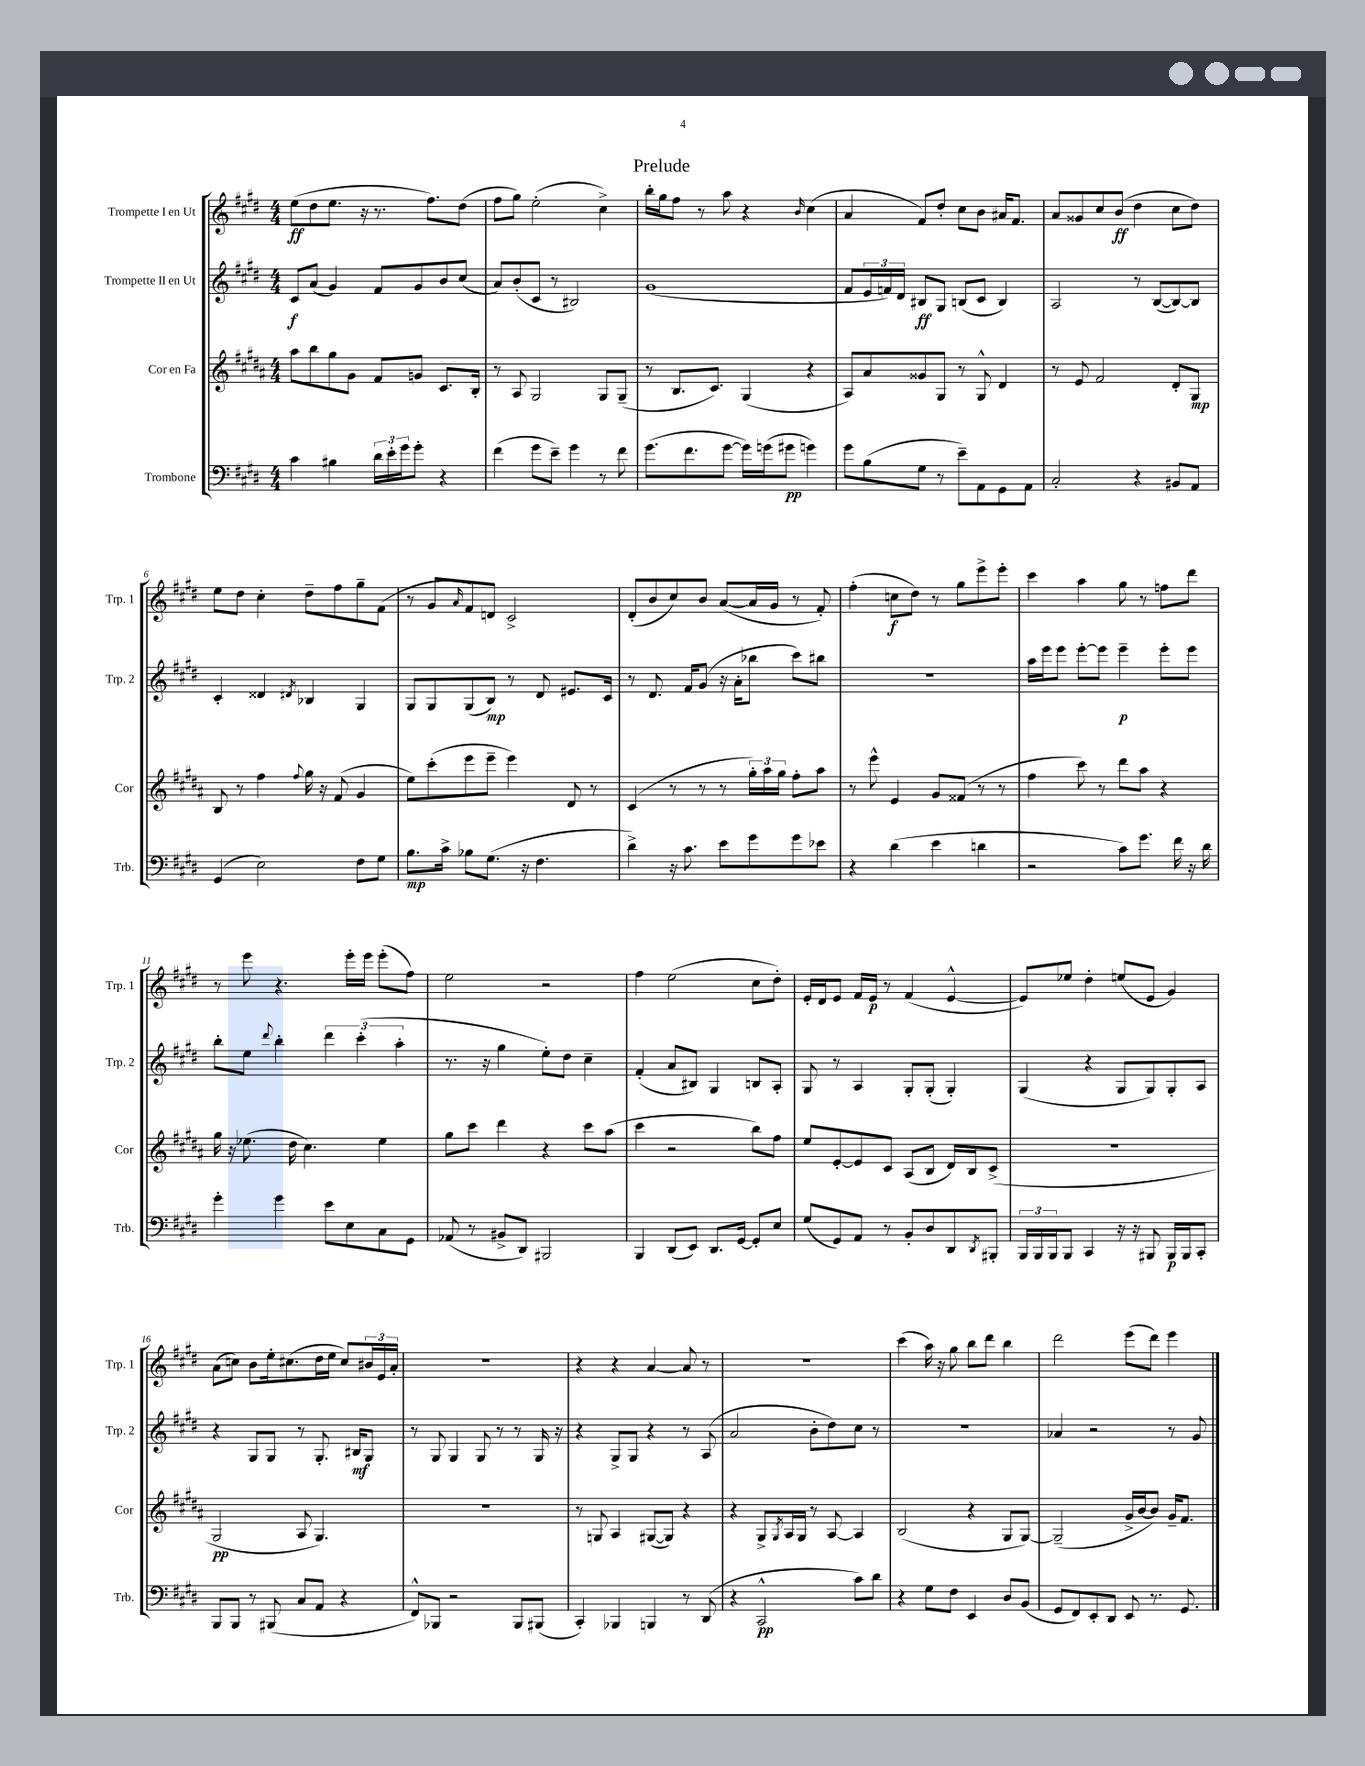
\header { title = "Prelude" }
<<
\new StaffGroup <<
\new Staff = "s0" \with { instrumentName = "Trompette I en Ut" shortInstrumentName = "Trp. 1" } {
    \clef treble \key e \major \numericTimeSignature \time 4/4
    e''8\ff( dis''8 e''8. r16 r8. fis''8.) dis''8( |
    fis''8 gis''8) e''2-.( cis''4->) |
    b''16-. gis''16 fis''8 r8 a''8 r4 \grace { b'16 } cis''4( |
    a'4 fis'8) dis''8-. cis''8 b'8 ais'16 fis'8. |
    a'8 gisis'8 cis''8 b'8\ff( dis''4 cis''8 dis''8) |
    e''8 dis''8 cis''4-. dis''8-- fis''8 gis''8-- fis'8( |
    r8 gis'8 \grace { a'16 } fis'8) d'8 cis'2-> |
    dis'8-.( b'8 cis''8) b'8 a'8~( a'16 gis'16 r8 fis'8-.) |
    fis''4-.( c''8\f dis''8) r8 gis''8 e'''8-> e'''8-. |
    cis'''4 a''4 gis''8 r8 f''8 dis'''8 |
    r8 e'''8 r4. e'''16-. e'''16 e'''8-.( fis''8) |
    e''2 r2 |
    fis''4 e''2( cis''8 dis''8-.) |
    e'16-. dis'16 e'8 fis'16 e'16\p r8 fis'4( e'4~-^ |
    e'8) ees''8 dis''4-. e''8( e'8 gis'4) |
    a'8( c''8) b'8 e''16-. cis''8.( dis''16 e''16 cis''8) \tuplet 3/2 { bis'16 e'16 a'16-. } |
    r1 |
    r4 r4 a'4~ a'8 r8 |
    R1 |
    cis'''4( a''16) r16 gis''8 b''8 dis'''8 b''4 |
    dis'''2 e'''8( dis'''8) e'''4 \bar "|." |
}
\new Staff = "s1" \with { instrumentName = "Trompette II en Ut" shortInstrumentName = "Trp. 2" } {
    \clef treble \key e \major \numericTimeSignature \time 4/4
    cis'8\f a'8( gis'4) fis'8 gis'8 b'8 cis''8( |
    a'8) b'8-.( cis'8 r8 bis2) |
    gis'1( |
    fis'8 \tuplet 3/2 { e'16 f'16) dis'16 } bis8\ff gis8 b8( cis'8 b4) |
    a2 r8 b8~( b8~) b8 |
    cis'4-. disis'4 \acciaccatura { dis'8 } bes4 gis4 |
    gis8 gis8 gis8( b8\mp) r8 dis'8 eis'8. cis'16 |
    r8 dis'8. fis'16 gis'8( r16 a'16-. bes''8 cis'''8) bis''8 |
    R1 |
    a''16 e'''16 e'''8 e'''8~-. e'''8 e'''4--\p e'''8-. e'''8 |
    b''8-. e''8 \appoggiatura { dis'''8 } b''4-. \tuplet 3/2 { dis'''4 cis'''4-.( a''4-. } |
    r8. r16 gis''4 e''8-.) dis''8 cis''4-- |
    fis'4-.( a'8 bis8) gis4 b8 a8-. |
    gis8 r8 a4 gis8-. gis8-.( gis4-.) |
    gis4( r4 gis8 gis8) gis8-. a8 |
    r4 gis8 gis8 r8 gis8.-. bis16\mf gis8 |
    r8 gis8 gis4 gis8 r8 r8 gis16 r16 |
    r4 gis8-> gis8 r4 r8 a8( |
    a'2 b'8-. dis''8) cis''8 r8 |
    R1 |
    aes'4 r2 r8 gis'8 \bar "|." |
}
\new Staff = "s2" \with { instrumentName = "Cor en Fa" shortInstrumentName = "Cor" } {
    \clef treble \key b \major \numericTimeSignature \time 4/4
    ais''8 b''8 gis''8 gis'8 fis'8 g'8 cis'8. b16-. |
    r8 ais8 gis2 gis8 gis8--( |
    r8 b8. cis'8.) gis4( r4 |
    ais8) ais'8 gisis'8 gis8 r8 gis8-^ dis'4 |
    r8 e'8 fis'2 dis'8-. gis8\mp |
    b8 r8 fis''4 \appoggiatura { fis''8 } gis''16 r16 fis'8( gis'4 |
    e''8) cis'''8-.( e'''8 e'''8-- e'''4) dis'8 r8 |
    cis'4( r8 r8 r8 \tuplet 3/2 { gis''16-.) ais''16 gis''16 } fis''8-. ais''8 |
    r8 e'''8-^ e'4 gis'8 fisis'8( r8 r8 |
    fis''4 cis'''8) r8 dis'''8 ais''8 r4 |
    gis''16 r16 ees''8.( dis''16 cis''4.) ees''4 |
    gis''8 cis'''8 dis'''4 r4 cis'''8 ais''8( |
    cis'''4 r2 b''8) fis''8 |
    e''8 e'8~-. e'8 cis'8 ais8( b8 dis'16) b16 cis'8->( |
    r1 |
    gis2\pp ais8 gis4.) |
    R1 |
    r8 g8 ais4 gis8~( gis8) r4 |
    r4 gis8-> \acciaccatura { gis8 } ais16 gis16 r8 ais8~ ais4 |
    b2( r4 gis8 gis8~) |
    gis2--( gis'16-> b'16~ b'8) gis'16-- fis'8. \bar "|." |
}
\new Staff = "s3" \with { instrumentName = "Trombone" shortInstrumentName = "Trb." } {
    \clef bass \key e \major \numericTimeSignature \time 4/4
    cis'4 bis4 \tuplet 3/2 { dis'16 e'16-. gis'16 } gis'8-. r4 |
    fis'4( gis'8 e'8--) gis'4 r8 fis'8 |
    gis'8.( fis'8. gis'8~ gis'16) g'16( gis'8\pp g'4) |
    gis'8 b8( gis8 r8 e'8--) a,8 gis,8 a,8 |
    cis2-. r4 bis,8 a,8 |
    gis,4( e2) fis8 gis8 |
    b8.\mp cis'16-> bes8 gis8.( r16 fis4. |
    dis'4->) r16 cis'8. e'8 gis'8 gis'8 ees'8 |
    r4 dis'4( e'4 d'4 |
    r2 cis'8) gis'8. fis'16 r16 dis'16 |
    gis'4-. gis'4 e'8 e8 cis8 gis,8 |
    aes,8( r8 bis,8-> dis,8) bis,,2 |
    b,,4 dis,8( e,8) dis,8. gis,16~ gis,8-. e8 |
    gis8( gis,8) a,8 r8 b,8-. dis8 dis,8 \acciaccatura { dis,8 } bis,,8-. |
    \tuplet 3/2 { b,,16 b,,16 b,,16 } b,,8 cis,4 r16 r16 bis,,8 bis,,16\p bis,,16 cis,8-. |
    b,,8 b,,8 r8 bis,,8( cis8 a,8 r4 |
    fis,8-^) bes,,8 r2 bes,,8 bis,,8( |
    cis,4-.) bes,,4 b,,4 r8 dis,8( |
    r4 cis,2-^\pp cis'8) dis'8 |
    r4 gis8 fis8 e,4 dis8 b,8( |
    gis,8 fis,8) e,8-. dis,8 e,8 r8. gis,8. \bar "|." |
}
>>
>>
